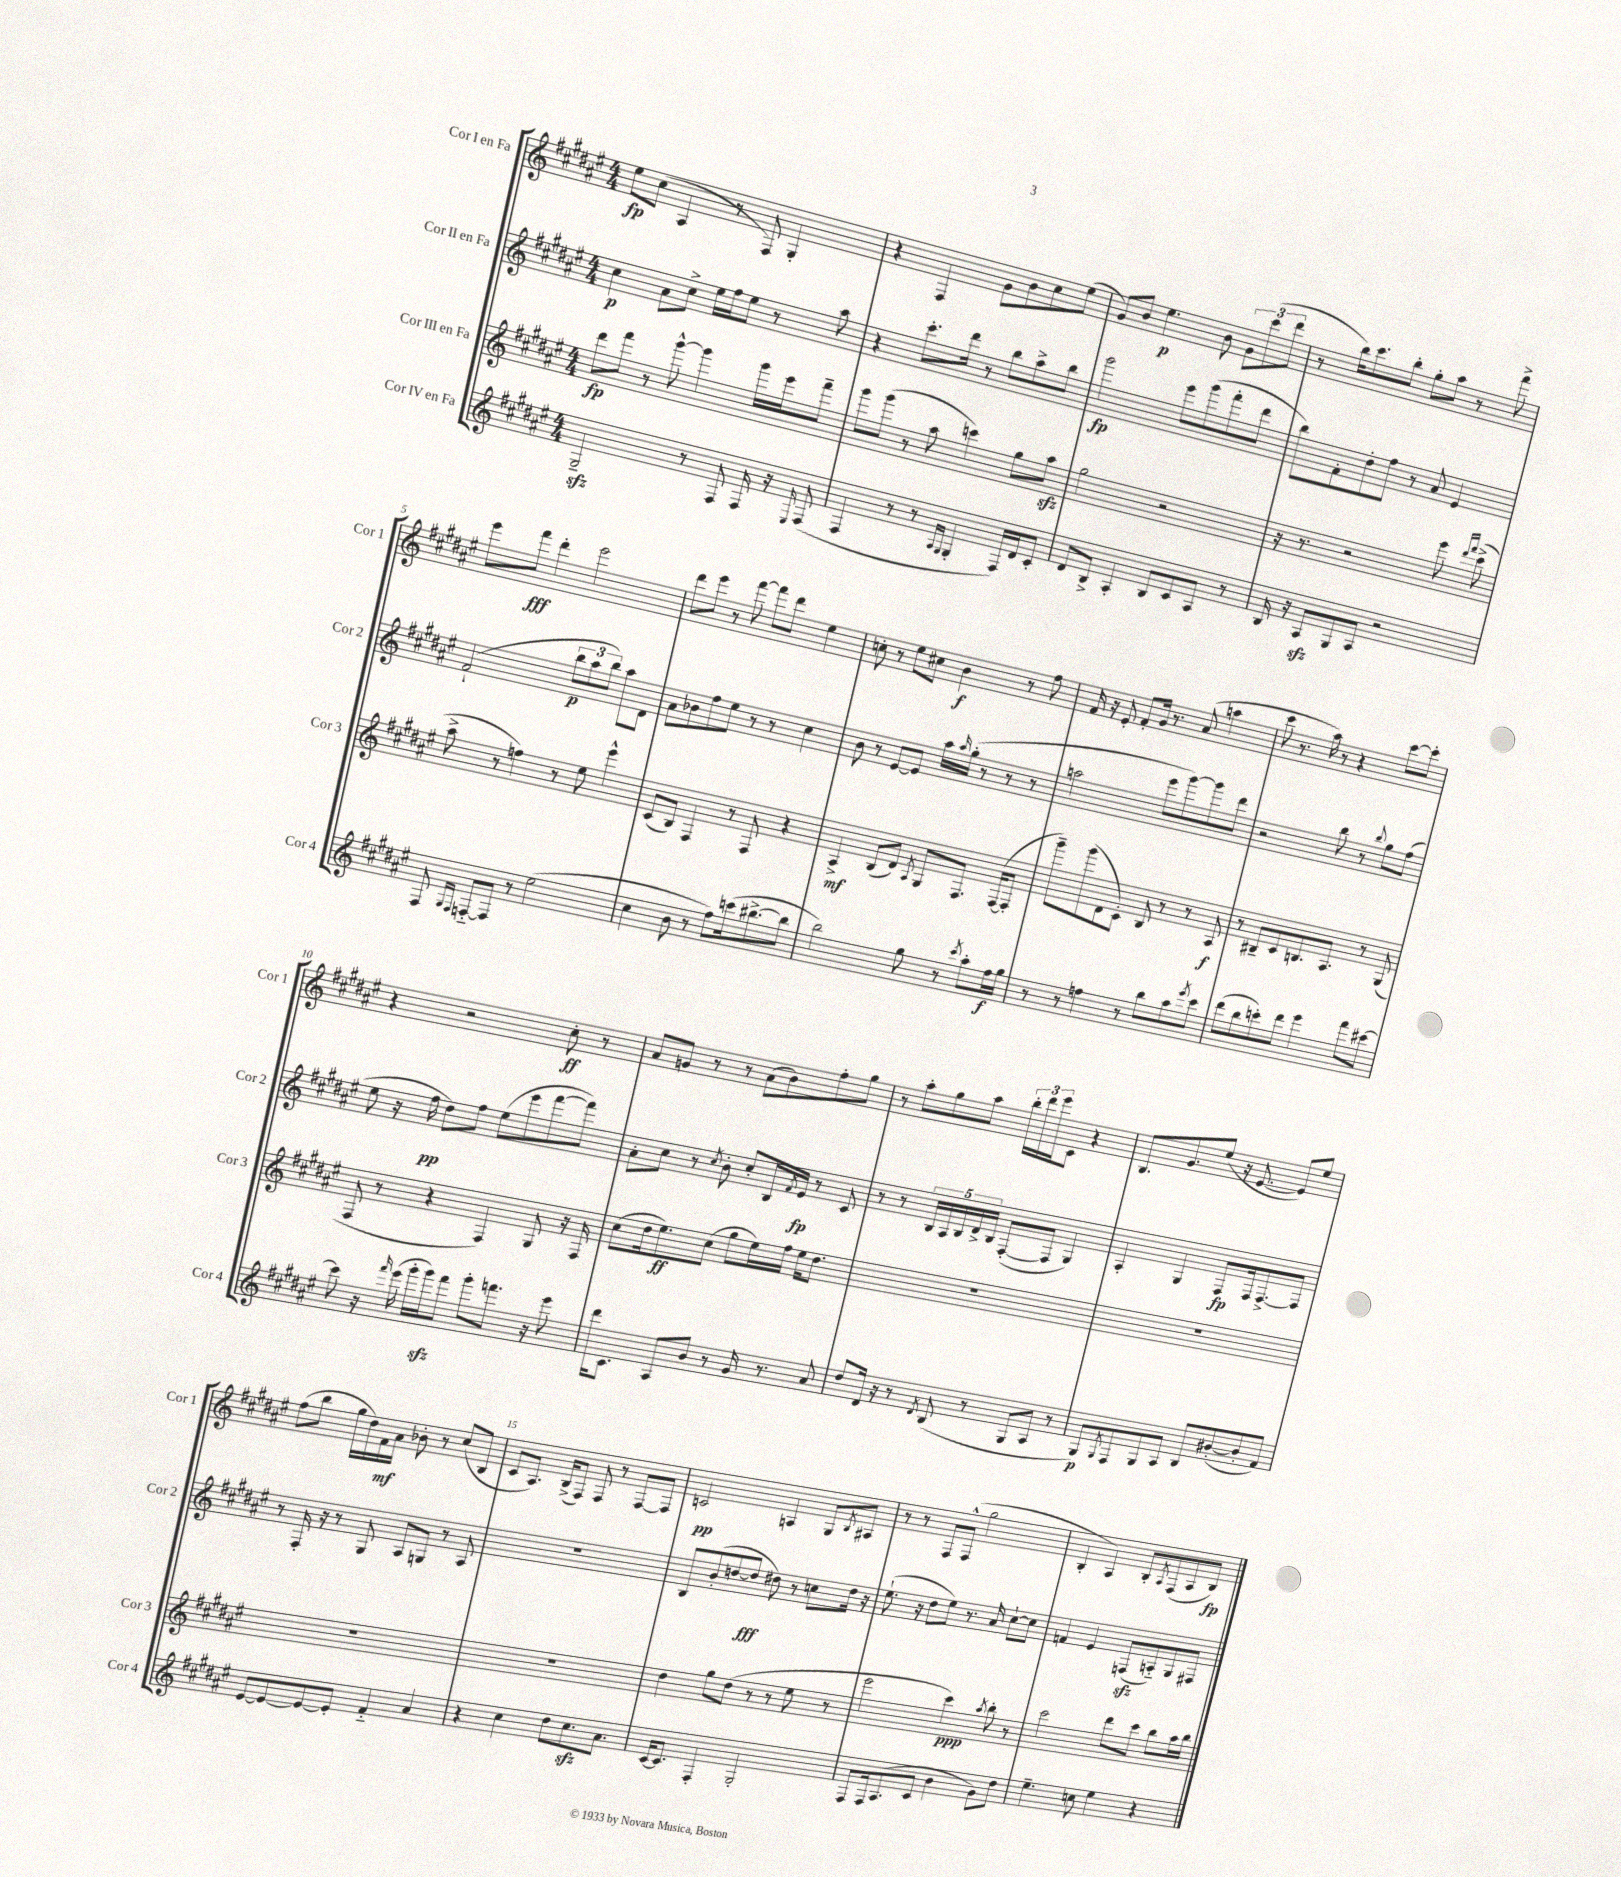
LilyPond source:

<<
\new StaffGroup <<
\new Staff = "s0" \with { instrumentName = "Cor I en Fa" shortInstrumentName = "Cor 1" } {
    \clef treble \key fis \major \numericTimeSignature \time 4/4
    eis''8\fp cis''8( ais4 r8 fis8) gis4-. |
    r4 fis4 gis'8 b'8 cis''8 eis''8( |
    gis'8) b'8 eis''4.\p b'8 \tuplet 3/2 { gis'8 cis'''8( dis'''8 } |
    r8 b''16) cis'''8. b''8-. gis''8-. ais''8 r8 fis'''8-> |
    eis'''8 fis'''8\fff dis'''4-. eis'''2 |
    dis'''8 eis'''8 r8 fis'''8~ fis'''8 dis'''8 eis''4 |
    c''8-. r8 eis''8 cis''8 b'4\f r8 fis''8 |
    fis'16 r16 eis'8-. fis'8-. gis'16 r8. ais'8( a''4 |
    cis'''8 r8. ais''16) r8 r4 cis'''8~ cis'''8-. |
    r4 r2 cis''8-.\ff r8 |
    ais'8 g'8 r8 r8 ais'8( b'8) fis''8-. gis''8 |
    r8 ais''8-. gis''8 ais''8 \tuplet 3/2 { b''16-. dis'''16 eis'''16 } cis'8 r4 |
    b8. gis'8. eis''8( r16 eis'8.~ eis'8) eis''8 |
    fis''8( b''8 gis''16 dis''16) fis'16\mf ais'16 bes'8-. r8 cis''8( b8 |
    cis'8 ais8.) b16->( fis8) fis8 r8 fis8~ fis8 |
    c'2\pp a4 gis8 \acciaccatura { b8 } ais8 |
    r8 r8 fis8 fis8-^( gis''2 |
    b4-. ais4) b8-. \acciaccatura { ais8 } fis8( ais8 b8\fp) \bar "|." |
}
\new Staff = "s1" \with { instrumentName = "Cor II en Fa" shortInstrumentName = "Cor 2" } {
    \clef treble \key fis \major \numericTimeSignature \time 4/4
    cis''4\p ais'8 cis''8-> eis''16 fis''16 eis''8 r8 ais''8 |
    r4 cis'''8.-. dis'''16 r8 b''8 ais''8-> b''8 |
    gis'''2\fp eis'''8 gis'''8( fis'''8-. dis'''8 |
    b''8) fis'8-. dis''8-. fis''8 r8 ais'8 eis'4 |
    fis'2-!( \tuplet 3/2 { b''8\p ais''8 b''8) } ais''8 dis'8 |
    ais'8 bes'8 fis''8 eis''8 r8 r8 cis''4 |
    b'8 r8 eis'8~ eis'8 ais''16 \grace { ais''16 } gis''16-.( r8 r8 r8 |
    a''2 eis'''8 gis'''8~) gis'''8 dis'''8 |
    r2 b''8 r8 \appoggiatura { b''8 } gis''8 fis''8( |
    eis''8 r16 fis''16\pp dis''8) fis''8 eis''8( eis'''8 fis'''8~ fis'''8) |
    ais'8-. cis''8 r8 \acciaccatura { cis''8 } b'8-. cis''8-. b16 \acciaccatura { fis'8 } eis'16\fp r8 cis'8 |
    r8 r8 \tuplet 5/4 { b16 ais16 b16 dis'16-> b16 } fis8~-.( fis8 gis4) |
    ais4-. gis4 fis8\fp fis16 fis8.~-> fis8 |
    r8 fis16-. r16 r8 gis8 ais8 g8 r8 ais8 |
    R1 |
    b8 b'8-.( d''8~ d''8\fff dis''8) r8 c''8 dis''16 r16 |
    eis''8.-!( r16 dis''8 eis''8) r8. ais'16 cis''8~-! cis''8 |
    f'4 eis'4 f8\sfz( a8-_) gis8 fis8 \bar "|." |
}
\new Staff = "s2" \with { instrumentName = "Cor III en Fa" shortInstrumentName = "Cor 3" } {
    \clef treble \key fis \major \numericTimeSignature \time 4/4
    dis'''8\fp fis'''8 r8 gis'''8~-^ gis'''4 gis'''16 eis'''16 fis'''8-- |
    gis'''8 gis'''8( r8 ais''8 c'''4) gis''8 ais''8\sfz |
    gis''2 r2 |
    r16 r8. r2 eis'''8 \grace { dis'''16 fis'''16 } cis'''8->( |
    ais''8-> r8 f''4) r8 eis''8 eis'''4-^ |
    cis'8( b8) fis4 r8 fis8 r4 |
    ais4->\mf b8( dis'8) \acciaccatura { ais8 } gis8 fis8. fis16~( fis8-. |
    gis'''8--) gis'''8( dis'8 cis'8-.) b8 r8 r8 ais8\f |
    r8 bis8-- cis'8 b8. ais8. r8 gis8( |
    fis8 r8 r4 fis4) gis8 r16 fis16 |
    cis''8( dis''16 eis''8.\ff) cis''8( gis''8 eis''16) fis''16 eis''16 dis''8. |
    R1 |
    R1 |
    R1 |
    R1 |
    dis''4 gis''8 dis''8( r8 r8 eis''8 r8 |
    eis'''2 cis'''4\ppp) \acciaccatura { ais''8 } b''8-. r8 |
    cis'''2 dis'''8 cis'''8 b''8 ais''16 b''16 \bar "|." |
}
\new Staff = "s3" \with { instrumentName = "Cor IV en Fa" shortInstrumentName = "Cor 4" } {
    \clef treble \key fis \major \numericTimeSignature \time 4/4
    gis2--\sfz r8 fis8 fis16 r16 \grace { eis16 } fis8( |
    fis4 r8 r8 \grace { ais16 gis16 } gis4-. fis16) dis'16 cis'8-. |
    dis'8 b8-> ais4-. b8 cis'8 ais8 r8 |
    b16 r16 ais8\sfz gis8 ais8 r2 |
    fis8 \grace { gis16 fis16 } f8~-_ f8 r8 eis''2( |
    cis''4 b'8 r8 fis''8) c'''16( bis''8.~-> bis''8 |
    b''2) gis''8 r8 \acciaccatura { cis'''8 } ais''8-. fis''16\f gis''16 |
    r8 r8 f''4 r8 b''8 ais''8 \acciaccatura { eis'''8 } cis'''8 |
    dis'''8( b''8 c'''8-.) dis'''8 eis'''4 fis'''8 cis'''8~ |
    cis'''8 r16 \grace { fis'''16 } eis'''16( gis'''16-. gis'''16\sfz) fis'''8 gis'''8-. f'''8. r16 eis'''8 |
    dis'''16 cis'8. ais8 b'8 r8 gis'16 r8. ais'8 |
    dis''8 dis'16 r16 r8 \acciaccatura { dis'8 } b8( r8 gis8 ais8 r8 |
    gis8\p) \acciaccatura { gis8 } fis8 gis8 ais8 b8 bis'8~-.( bis'8-. fis'8) |
    eis'8~ eis'8~ eis'8~ eis'8-. fis'4-_ ais'4 |
    r4 cis''4 dis''8 cis''8.\sfz ais'8. |
    cis'16~ cis'8. fis4-. gis2-. |
    fis8 fis16 ais8.( cis'8 b'4 gis'8) dis''8 |
    eis''4.-- c''8 eis''4 r4 \bar "|." |
}
>>
>>
\layout { \context { \Score \override BarNumber.break-visibility = ##(#f #t #t) barNumberVisibility = #(every-nth-bar-number-visible 5) } }
